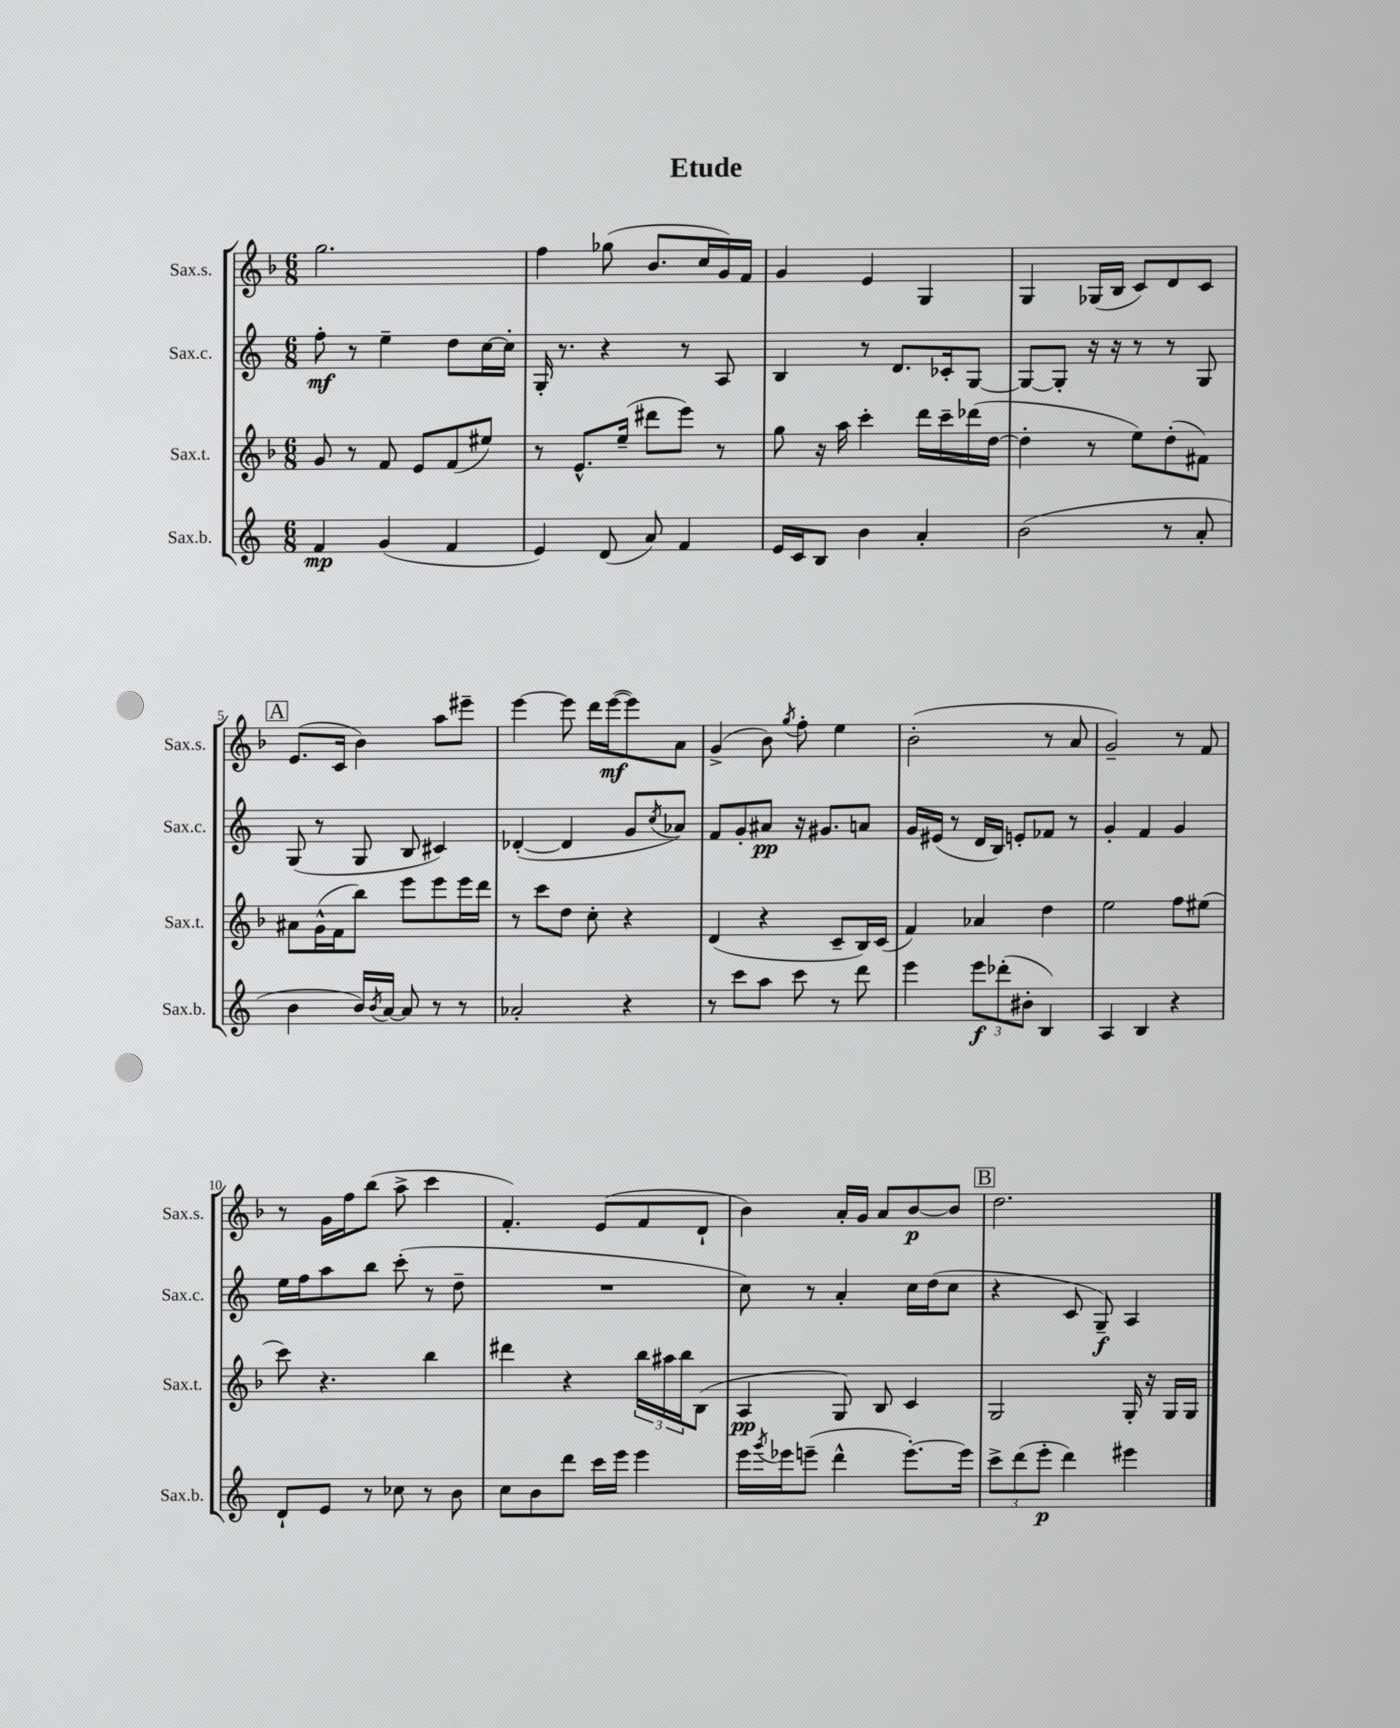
\header { title = "Etude" }
<<
\new StaffGroup <<
\new Staff = "s0" \with { instrumentName = "Sax.s." shortInstrumentName = "Sax.s." } {
    \clef treble \key f \major \numericTimeSignature \time 6/8
    g''2. |
    f''4 ges''8( bes'8. c''16 g'16) f'16 |
    g'4 e'4 g4 |
    g4 ges16( bes16 c'8) d'8 c'8 |
    \mark \markup { \box "A" } e'8.( c'16 bes'4) a''8 eis'''8-- |
    e'''4~ e'''8 d'''16 e'''16~\mf( e'''8) a'8 |
    g'4->( bes'8) \acciaccatura { g''8 } f''8-. e''4 |
    bes'2-.( r8 a'8 |
    g'2--) r8 f'8 |
    r8 g'16 f''16 bes''8( a''8-> c'''4 |
    f'4.-.) e'8( f'8 d'8-! |
    bes'4) a'16-. g'16 a'8 bes'8~\p bes'8 |
    \mark \markup { \box "B" } d''2. \bar "|." |
}
\new Staff = "s1" \with { instrumentName = "Sax.c." shortInstrumentName = "Sax.c." } {
    \clef treble \key c \major \numericTimeSignature \time 6/8
    f''8-.\mf r8 e''4-- d''8 c''16~ c''16-. |
    g16-. r8. r4 r8 a8 |
    b4 r8 d'8. ces'16-. g8~ |
    g8~ g8-. r16 r16 r8 r8 g8 |
    \mark \markup { \box "A" } g8( r8 g8 b8 cis'4) |
    des'4~-.( des'4 g'8 \acciaccatura { c''8 } aes'8) |
    f'8 g'8-. ais'8\pp r16 gis'8. a'8 |
    g'16 eis'16( r8 d'16 b16) e'8-. fes'8 r8 |
    g'4-. f'4 g'4 |
    e''16 f''16 a''8 b''8 c'''8-.( r8 d''8-- |
    R2. |
    c''8) r8 a'4-. c''16 d''16( c''8 |
    \mark \markup { \box "B" } r4 c'8 g8--\f) a4 \bar "|." |
}
\new Staff = "s2" \with { instrumentName = "Sax.t." shortInstrumentName = "Sax.t." } {
    \clef treble \key f \major \numericTimeSignature \time 6/8
    g'8 r8 f'8 e'8 f'8( eis''8) |
    r8 e'8.-^ e''16--( dis'''8 e'''8) r8 |
    g''8 r16 a''16 c'''4-. d'''16 c'''16-- des'''16( d''16~ |
    d''4-. r8 e''8) d''8-.( fis'8) |
    \mark \markup { \box "A" } ais'8 g'16-^( f'16 bes''8) e'''8 e'''8 e'''16 d'''16 |
    r8 c'''8 d''8 c''8-. r4 |
    d'4( r4 c'8-- bes16) c'16( |
    f'4) aes'4 d''4 |
    e''2 f''8 eis''8( |
    c'''8) r4. bes''4 |
    dis'''4 r4 \tuplet 3/2 { bes''16 ais''16 bes''16 } bes8( |
    a4\pp g8) bes8 c'4 |
    \mark \markup { \box "B" } g2 g16-. r16 g16 g16 \bar "|." |
}
\new Staff = "s3" \with { instrumentName = "Sax.b." shortInstrumentName = "Sax.b." } {
    \clef treble \key c \major \numericTimeSignature \time 6/8
    f'4\mp g'4( f'4 |
    e'4) d'8( a'8) f'4 |
    e'16 c'16 b8 b'4 a'4-. |
    b'2( r8 a'8-. |
    \mark \markup { \box "A" } b'4 b'16) \acciaccatura { b'8 } a'16~ a'8 r8 r8 |
    aes'2-. r4 |
    r8 c'''8 a''8 c'''8 r8 d'''8 |
    e'''4 \tuplet 3/2 { e'''8\f des'''8-.( bis'8-. } b4) |
    a4 b4 r4 |
    d'8-! e'8 r8 ces''8 r8 b'8 |
    c''8 b'8 d'''8 c'''16 e'''16 e'''4 |
    e'''16 \acciaccatura { g'''8 } ees'''16 e'''8--( d'''4-^ e'''8.~-.) e'''16 |
    \mark \markup { \box "B" } \tuplet 3/2 { c'''8-> d'''8( e'''8-.\p } d'''4) eis'''4 \bar "|." |
}
>>
>>
